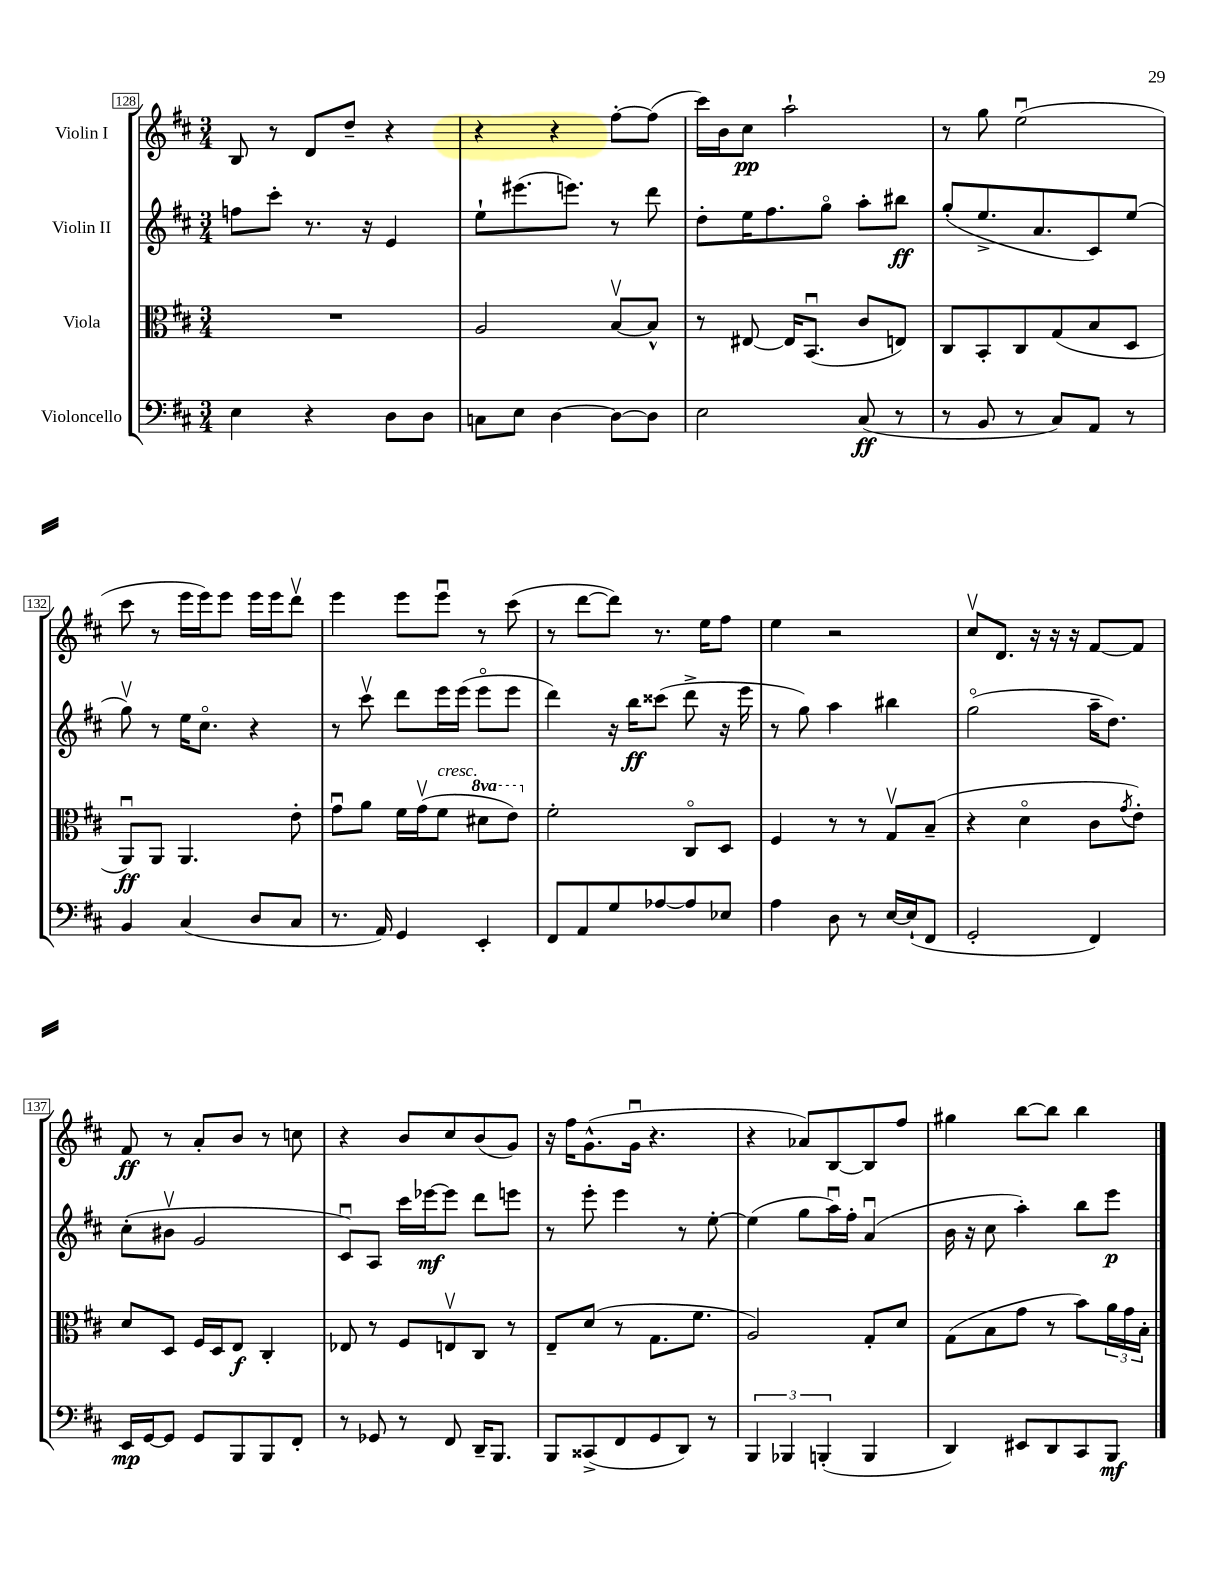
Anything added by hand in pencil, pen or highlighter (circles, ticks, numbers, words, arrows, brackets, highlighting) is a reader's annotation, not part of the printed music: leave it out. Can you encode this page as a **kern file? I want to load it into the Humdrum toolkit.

**kern	**kern	**kern	**kern
*staff4	*staff3	*staff2	*staff1
*clefF4	*clefC3	*clefG2	*clefG2
*k[f#c#]	*k[f#c#]	*k[f#c#]	*k[f#c#]
*M3/4	*M3/4	*M3/4	*M3/4
4E\	2.r	8ff\L	8B/
.	.	8ccc#'\J	8r
4r	.	8.r	8d/L
.	.	.	8dd~/J
.	.	16r	.
8D\L	.	4e/	4r
8D\J	.	.	.
=	=	=	=
8C\L	2A/	8ee`\L	4r
8E\J	.	(8.eee#\	.
[4D\	.	.	4r
.	.	8.eee\J)	.
8D\_L	[8Bv/L	8r	[8ff#'\L
8D\]J	8B^^/]J	8ddd\	(8ff#\]J
=	=	=	=
2E\	8r	8dd'\L	16ccc#\LL)
.	.	.	16b\J
.	[8E#/	16ee\K	8cc#\J
.	.	8.ff#\	.
.	16E#/]LK	.	2aa`\
.	(8.BBu/J	.	.
.	.	8ggo\J	.
(8C#/	8c#/L	8aa'\L	.
8r	8E/J)	8bb#\J	.
=	=	=	=
8r	8C#/L	(8gg'/L	8r
8BB/	8BB'/	8.ee^/	8gg\
8r	8C#/	.	(2eeu\
.	.	8.a/	.
8C#/L)	(8G/	.	.
8AA/J	8B/	8c#/)	.
8r	8D/J	(8ee/J	.
=	=	=	=
4BB/	8AAu/L)	8ggv\)	8ccc#\
.	8AA/J	8r	8r
(4C#/	4.AA/	16ee\LK	16eee\LL
.	.	8.cc#o\J	16eee\J)
.	.	.	8eee\J
8D/L	.	4r	16eee\LL
.	.	.	16eee\J
8C#/J	8e'\	.	8dddv\J
=	=	=	=
8.r	8gu\L	8r	4eee\
.	8a\J	8ccc#v\	.
16AA/)	.	.	.
4GG/	16f#\LL	8ddd\L	8eee\L
.	(16gv\J	.	.
.	8f#\J	16eee\L	8eeeu\J
.	.	(16eee\JJ	.
4EE'/	8dd#\L	8eeeo\L	8r
.	8ee\J)	8eee\J	(8ccc#\
=	=	=	=
8FF#/L	2f#'\	4ddd\)	8r
8AA/	.	.	[8ddd\L
8G/	.	16r	8ddd\]J)
.	.	16bb\LK	.
[8A-/	.	(8ccc##\J	8.r
8A-/]	8C#o/L	8ddd^\	.
.	.	.	16ee\LK
8E-/J	8D/J	16r	8ff#\J
.	.	16eee\	.
=	=	=	=
4A\	4F#/	8r	4ee\
.	.	8gg\)	.
8D\	8r	4aa\	2r
8r	8r	.	.
[16E/LL	8Gv/L	4bb#\	.
(16E`/]J	.	.	.
8FF#/J	(8B~/J	.	.
=	=	=	=
2GG'/	4r	(2ggo\	8cc#v/L
.	.	.	8.d/J
.	4do\	.	.
.	.	.	16r
.	.	.	16r
.	.	.	16r
4FF#/)	8c#\L	16aa~\LK	[8f#/L
.	.	8.dd\J)	.
.	8qg/	.	.
.	8e'\J)	.	8f#/]J
=	=	=	=
16EE/LL	8d/L	(8cc#'\L	8f#/
[16GG/J	.	.	.
8GG/]J	8D/J	8b#v\J	8r
8GG/L	16F#/LL	2g/	8a'/L
.	16D/J	.	.
8BBB/	8E/J	.	8b/J
8BBB/	4C#'/	.	8r
8FF#'/J	.	.	8cc\
=	=	=	=
8r	8E-/	8c#u/L)	4r
8GG-/	8r	8A/J	.
8r	8F#/L	16ccc#\LL	8b/L
.	.	[16eee-\J	.
8FF#/	8Ev/	8eee-\]J	8cc#/
16DD~/LK	8C#/J	8ddd\L	(8b/
8.BBB/J	.	.	.
.	8r	8eee\J	8g/J)
=	=	=	=
8BBB/L	8E~/L	8r	16r
.	.	.	16ff#\LK
(8CC##^/	(8d/J	8eee'\	(8.g^^\
8FF#/	8r	4eee\	.
.	.	.	16gu\Jk
8GG/	8.G\L	.	4.r
8DD/J)	.	8r	.
.	8.f#\J	.	.
8r	.	[8ee'\	.
=	=	=	=
6BBB/	2A/)	(4ee\]	4r
6BBB-/	.	.	.
.	.	8gg\L	8a-/L)
(6BBB'/	.	.	.
.	.	16aau\L)	[8B/
.	.	16ff#'\JJ	.
4BBB/	8G'/L	(4au/	8B/]
.	8d/J	.	8ff#/J
=	=	=	=
4DD/)	(8G\L	16b\	4gg#\
.	.	16r	.
.	8B\	8cc#\	.
8EE#/L	8g\J	4aa'\)	[8bb\L
8DD/	8r	.	8bb\]J
8CC#/	8b\L)	8bb\L	4bb\
8BBB/J	24a\L	8eee\J	.
.	24g\	.	.
.	24B'\JJ	.	.
==	==	==	==
*-	*-	*-	*-
